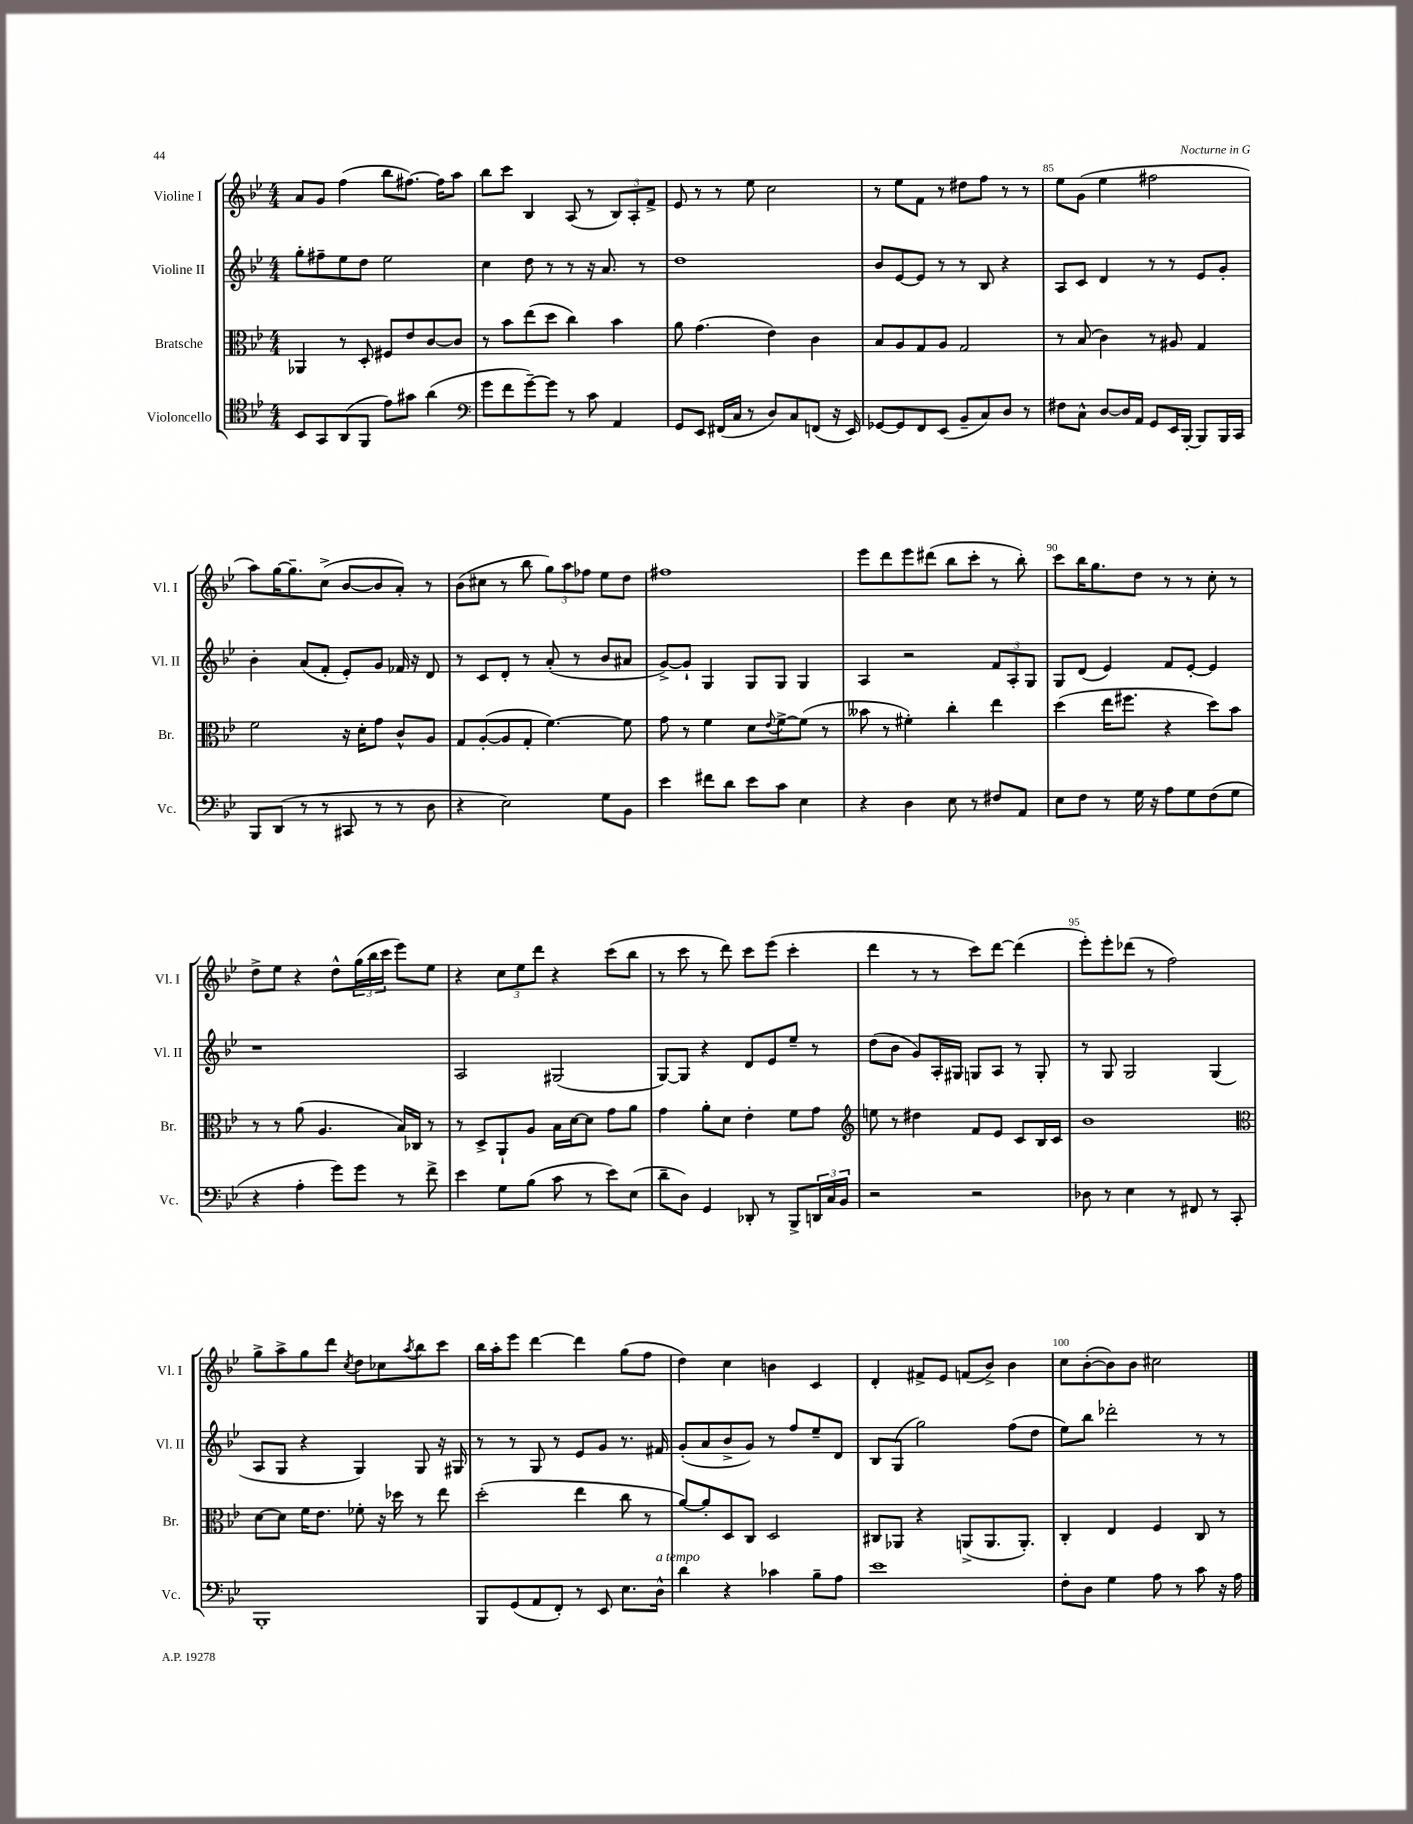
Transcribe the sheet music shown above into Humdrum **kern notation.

**kern	**kern	**kern	**kern
*staff4	*staff3	*staff2	*staff1
*clefC4	*clefC3	*clefG2	*clefG2
*k[b-e-]	*k[b-e-]	*k[b-e-]	*k[b-e-]
*M4/4	*M4/4	*M4/4	*M4/4
8BB-	4AA-	8gg'	8a
8GG	.	8ff#~	8g
(8AA	8r	8ee-	(4ff
8FF	8D'	8dd	.
8e-)	8F#	2ee-	8bb-
8g#	8e-	.	[8.ff#)
(4a	[8c	.	.
.	.	.	16ff#]
.	8c]	.	8aa
=	=	=	=
*clefF4	*	*	*
8g	8r	4cc	8bb-
8f	8b-	.	8ccc
[8g~)	(8ee-	8dd	4B-
8g]	8dd	8r	.
8r	4cc)	8r	(8A
8c	.	16r	8r
.	.	8.a	.
4AA	4b-	.	12B-)
.	.	.	12A'
.	.	8r	.
.	.	.	12f^
=	=	=	=
8GG	8a	1dd	8e-
8EE-	(4.g	.	8r
(16FF#	.	.	8r
16C	.	.	.
8r	.	.	8ee-
8D)	4e-)	.	2cc
8C	.	.	.
(8FF	4c	.	.
16r	.	.	.
16EE-)	.	.	.
=	=	=	=
[8GG-	8B-	8b-	8r
8GG-]	8A	[8e-	8ee-
8FF	8G	8e-]	8f
(8EE-	8A	8r	8r
8BB-~	2G	8r	8dd#
8C)	.	8B-	8ff
8D	.	4r	8r
8r	.	.	8r
=	=	=	=
8F#	8r	8A	8ee-
8C^^	(8B-	8c	(8g
[8D	4c)	4d	4ee-
16D]	.	.	.
16AA	.	.	.
8GG	8r	8r	2ff#
16EE-	8A#	8r	.
[16BBB-'	.	.	.
8BBB-]	4G	8e-	.
16BBB-	.	8g'	.
16CC	.	.	.
=	=	=	=
8BBB-	2f	4b-'	8aa)
(8DD	.	.	[16gg
.	.	.	8.gg~]
8r	.	(8a	.
8r	.	8f'	(8cc^
8CC#	16r	8e-')	[8b-
.	16d'	.	.
8r	8g	8g	8b-]
8r	8c^^	16f-	8a')
.	.	16r	.
8D	8A	8d	8r
=	=	=	=
4r	8G	8r	(8b-
.	([8A'	8c	8cc#
2E-)	8A]	8d'	8r
.	8G'	8r	8bb-
.	[4.f)	(8a'	12gg)
.	.	.	12aa
.	.	8r	.
.	.	.	12ff-
8G	.	8b-	8ee-
8BB-	8f]	8a#	8dd
=	=	=	=
4e-	8g	[8g^)	1ff#
.	8r	8g`]	.
8f#	4f	4G	.
8d	.	.	.
8e-	8d	8G	.
.	8qqe-	.	.
8c	[8f^	8G	.
4E-	(8f]	4G	.
.	8r	.	.
=	=	=	=
4r	8b--	4A	8eee-
.	8r	.	8ddd
4D	4f#')	2r	8eee-
.	.	.	(8ddd#
8E-	4cc'	.	8bb-
8r	.	.	8ccc'
8F#	4ee-	12f	8r
.	.	12A'	.
8AA	.	.	8bb-')
.	.	12G	.
=	=	=	=
8E-	(4dd	8G	8ccc
8F	.	(8d	16bb-
.	.	.	8.gg
8r	16ee-	4e-)	.
.	8.ff#	.	.
16G	.	.	8dd
16r	.	.	.
8A	4r	8f	8r
8G	.	[8e-'	8r
(8F	8dd)	4e-]	8cc'
8G	8b-	.	8r
=	=	=	=
4r	8r	1r	8dd^
.	8r	.	8ee-
4A'	(8a	.	4r
.	4.A	.	.
8g)	.	.	8dd^^
8g	.	.	(24gg
.	.	.	24bb-
.	.	.	24ccc
8r	16B-)	.	8eee-)
.	16C-	.	.
8f^	8r	.	8ee-
=	=	=	=
4e-	8r	2A	4r
.	8D^	.	.
8G	8AA`	.	12cc
.	.	.	12ee-
(8B-	8A	.	.
.	.	.	12ddd
8c	16B-	(2G#	4r
.	[16d	.	.
8r	8d]	.	.
8e-)	8g	.	(8ccc
(8E-	8a	.	8bb-
=	=	=	=
8d~	4g	[8G)	8r
8D)	.	8G]	8ccc
4GG	8a'	4r	8r
.	8d	.	8ddd)
8DD-'	4e-'	8d	8ccc
8r	.	8e-	(8eee-
8BBB-^	8f	8ee-~	4ccc'
24DD	8g	8r	.
24C	.	.	.
24BB-	.	.	.
=	=	=	=
*	*clefG2	*	*
2r	8ee	(8dd	4ddd
.	8r	8b-	.
.	4dd#	8g)	8r
.	.	16A'	8r
.	.	16G#	.
2r	8f	8G	8ccc)
.	8e-	8A	[8ddd
.	8c	8r	(4ddd]
.	16B-	8G'	.
.	16c	.	.
=	=	=	=
8D-	1b-	8r	8eee-')
8r	.	8G	8eee-'
4E-	.	2G	(8ddd-
.	.	.	8r
8r	.	.	2ff)
8FF#	.	.	.
8r	.	(4G	.
8CC'	.	.	.
=	=	=	=
*	*clefC3	*	*
1BBB-'	[8d	8A	8gg^
.	8d]	8G	8aa^
.	16f	4r	8gg
.	8.e-	.	.
.	.	.	8ddd
.	.	.	8qcc
.	8f-'	4G)	8dd
.	16r	.	8cc-
.	16dd-	.	.
.	.	.	8qaa
.	8r	8G	8bb-
.	8ee-	16r	8ccc
.	.	16G#	.
=	=	=	=
8BBB-	(2dd'	8r	16bb-
.	.	.	16aa'
(8GG	.	8r	8eee-
8AA	.	8G	[4ddd
8FF')	.	8r	.
8r	4ee-	8e-	4ddd]
8EE-	.	8g	.
8.E-	8cc	8.r	(8gg
.	8r	.	8ff
16D^^	.	16f#	.
=	=	=	=
4d	[8a)	(8g'	4dd)
.	8a']	8a	.
4r	8D	8b-^	4cc
.	8C	8g)	.
4c-	2D	8r	4b
.	.	8ff	.
8B-~	.	8ee-~	4c
8A	.	8d	.
=	=	=	=
1e-	8C#	8B-	4d'
.	8AA-	(8G	.
.	4r	2gg)	8f#^
.	.	.	8e-
.	(8AA^	.	(8f
.	8.AA	.	8b-^)
.	.	(8ff	4b-
.	8.AA')	.	.
.	.	8dd	.
=	=	=	=
8F'	4C'	8ee-)	8cc
8D	.	8bb-	([8b-'
4G	4E-	2ddd-'	8b-])
.	.	.	8b-
8A	4F	.	2cc#
8r	.	.	.
8c	8C	8r	.
16r	8r	8r	.
16A	.	.	.
==	==	==	==
*-	*-	*-	*-
